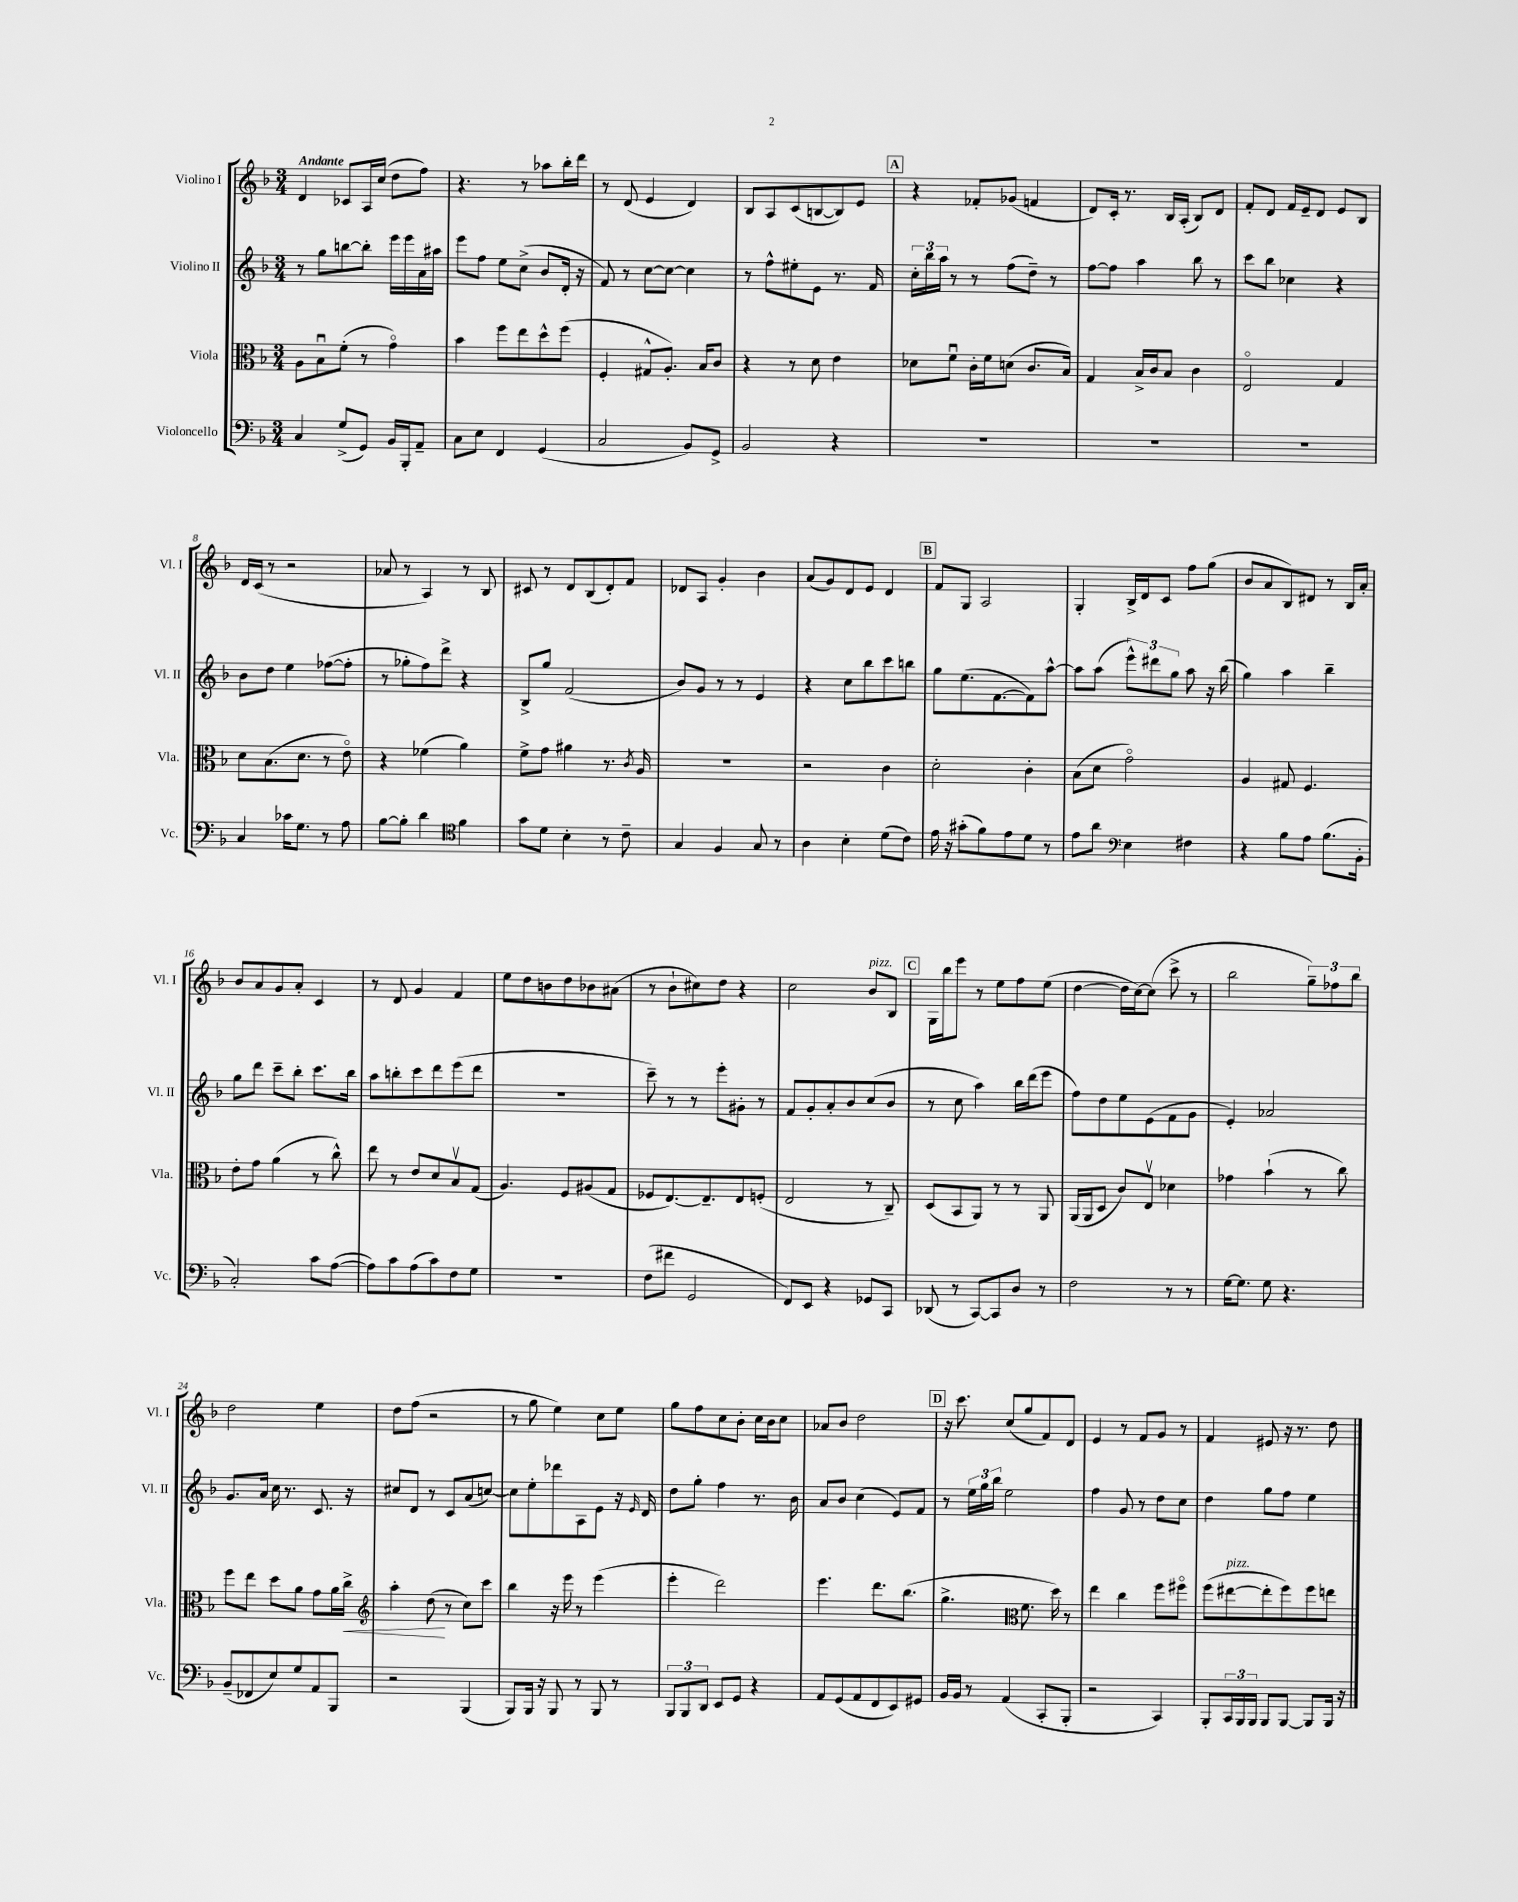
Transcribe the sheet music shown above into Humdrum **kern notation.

**kern	**kern	**dynam	**kern	**kern
*part4	*part3	*part3	*part2	*part1
*staff4	*staff3	*staff3	*staff2	*staff1
*I"Violoncello	*I"Viola	*	*I"Violino II	*I"Violino I
*I'Vc.	*I'Vla.	*	*I'Vl. II	*I'Vl. I
*clefF4	*clefC3	*	*clefG2	*clefG2
*k[b-]	*k[b-]	*	*k[b-]	*k[b-]
*M3/4	*M3/4	*	*M3/4	*M3/4
=1	=1	=1	=1	=1
!	!	!	!	!LO:TX:a:B:t=Andante
4C/	8A\L	.	8r	4d/
.	8B-u\	.	8gg\L	.
(8G^/L	(8f'\J	.	[8bbn\	8c-X/L
8GG/J)	8r	.	8bb'\J]	16A/L
.	.	.	.	(16cc/JJ
16BB-/LL	4g\)	.	16eee\LL	8dd\L
16BBB-'/J	.	.	16eee\	.
8AA~/J	.	.	16a\	8ff\J)
.	.	.	16aa#X\JJ	.
=2	=2	=2	=2	=2
8C\L	4b-\	.	8eee\L	4.r
8E\J	.	.	8ff\J	.
4FF/	8ff\L	.	8ee\L	.
.	8ee\	.	(8cc^\J	8r
(4GG/	8dd^^\	.	8b-/L	8aa-X\L
.	(8ff\J	.	16d'/Jk	16bb-'\L
.	.	.	16r	16ddd\JJ
=3	=3	=3	=3	=3
2C/	4F'/	.	8f/)	8r
.	.	.	8r	(8d/
.	8G#X^^/L	.	[8cc\L	4e/
.	8.A'/J)	.	8cc\J_	.
8BB-/L)	.	.	4cc\]	4d/)
.	16B-/KL	.	.	.
8GG^/J	8c/J	.	.	.
=4	=4	=4	=4	=4
2BB-/	4r	.	8r	8B-/L
.	.	.	8ff^^\L	8A/
.	8r	.	8ee#X'\	(8c/
.	8d\	.	8e\J	[8Bn/
4r	4e\	.	8.r	8B/])
.	.	.	.	8e/J
.	.	.	16f/	.
!!LO:REH:place=s1:t=A
=5	=5	=5	=5	=5
2.r	8d-X\L	.	24cc'\LL	4r
.	.	.	24bb-\	.
.	.	.	24aa\JJ	.
.	8fu\J	.	8r	.
.	16c'\LL	.	8r	8f-X'/L
.	16f\J	.	.	.
.	(8dn\J	.	(8ff\L	(8g-X/J
.	8.c/L	.	8dd~\J)	4fn/
.	.	.	8r	.
.	16B-/Jk)	.	.	.
=6	=6	=6	=6	=6
2.r	4G/	.	[8ff\L	8d/L)
.	.	.	8ff\J]	16c'/Jk
.	.	.	.	8.r
.	16B-^/LL	.	4aa\	.
.	16c/J	.	.	.
.	8B-/J	.	.	16B-/LL
.	.	.	.	(16A'/JJ
.	4c\	.	8bb-\	8B-/L)
.	.	.	8r	8d/J
=7	=7	=7	=7	=7
2.r	2E/	.	8ccc\L	8f'/L
.	.	.	8bb-\J	8d/J
.	.	.	4cc-X\	16f/LL
.	.	.	.	16e~/J
.	.	.	.	8d/J
.	4G/	.	4r	8e/L
.	.	.	.	8B-/J
!!LO:LB:g=z
=8	=8	=8	=8	=8
4C/	8d\L	.	8b-\L	16d/LL
.	.	.	.	(16c/JJ
.	(8.B-\	.	8dd\J	8r
16c-X\KL	.	.	4ee\	2r
8.G\J	8.d\J	.	.	.
8r	8r	.	([8ff-X\L	.
8A\	8e\)	.	8ff-'\J]	.
=9	=9	=9	=9	=9
[8B-\L	4r	.	8r	8a-X/
8B-'\J]	.	.	8gg-X'\L	8r
4d\	(4f-X\	.	8ff\)	4A/)
.	.	.	8ddd^\J	.
*clefC4	*	*	*	*
4f\	4a\)	.	4r	8r
.	.	.	.	8B-/
=10	=10	=10	=10	=10
8g\L	8f^\L	.	8B-^/L	8c#X/
8d\J	8g\J	.	8gg/J	8r
4B-'\	4a#X\	.	(2f/	8d/L
.	.	.	.	(8B-/
8r	8.r	.	.	8d'/)
8c~\	.	.	.	8f/J
.	8qc/	.	.	.
.	16A/	.	.	.
=11	=11	=11	=11	=11
4G/	2.r	.	8b-/L)	8d-X/L
.	.	.	8g/J	8A/J
4F/	.	.	8r	4g'/
.	.	.	8r	.
8G/	.	.	4e/	4b-\
8r	.	.	.	.
=12	=12	=12	=12	=12
4A\	2r	.	4r	(8a/L
.	.	.	.	8g/)
4B-'\	.	.	8cc\L	8d/
.	.	.	8bb-\	8e/J
(8d\L	4c\	.	8ccc\	4d/
8c\J)	.	.	8bbn\J	.
!!LO:REH:place=s1:t=B
=13	=13	=13	=13	=13
16e\	2d'\	.	8gg\L	8f/L
16r	.	.	.	.
(8g#X'\L	.	.	(8.ee\	8G/J
8f\)	.	.	.	2A/
.	.	.	[8.f\	.
8e\	.	.	.	.
8d\J	4c'\	.	8f\])	.
8r	.	.	[8aa^^\J	.
=14	=14	=14	=14	=14
8e\L	(8B-\L	.	8aa\L]	4G'/
8a\J	8d\J	.	(8aa\J	.
*clefF4	*	*	*	*
4E\	2g\)	.	12eee^^\L)	16B-^/LL
.	.	.	.	16d/J
.	.	.	12ddd#X\	.
.	.	.	.	8c/J
.	.	.	12gg\J	.
4F#X\	.	.	8aa\	8ff\L
.	.	.	16r	(8gg\J
.	.	.	(16bb-\	.
=15	=15	=15	=15	=15
4r	4A/	.	4gg\)	8b-/L
.	.	.	.	8a/
8B-\L	8G#X/	.	4aa\	8B-/)
8A\J	4.F/	.	.	8d#X/J
(8.B-\L	.	.	4bb-~\	8r
.	.	.	.	16B-/LL
16BB-'\Jk	.	.	.	16a'/JJ
!!LO:LB:g=z
=16	=16	=16	=16	=16
2C'/)	8e'\L	.	8gg\L	8b-/L
.	8g\J	.	8ddd\J	8a/
.	(4a\	.	8ccc~\L	8g/
.	.	.	8bb-'\J	8a'/J
8c\L	8r	.	8.ccc\L	4c/
([8A\J	8cc^^\)	.	.	.
.	.	.	16bb-\Jk	.
=17	=17	=17	=17	=17
8A\L])	8ee\	.	8aa\L	8r
8c\	8r	.	8bbn'\	8d/
(8A\	8e/L	.	8ccc\	4g/
8c\)	8d/	.	8ddd\	.
8F\	8B-v/	.	(8eee\	4f/
8G\J	(8G/J	.	8ddd\J	.
=18	=18	=18	=18	=18
2.r	4.A/)	.	2.r	8ee\L
.	.	.	.	8dd\
.	.	.	.	8bn\
.	8F/L	.	.	8dd\
.	(8A#X/	.	.	8b-X\
.	8G/J	.	.	(8a#X\J
=19	=19	=19	=19	=19
(8F\L	8F-X/L	.	8ccc~\)	8r
8f#X\J	[8.E/)	.	8r	8b-`\L
2GG/	.	.	8r	8cc#X\)
.	8.E~/]	.	.	.
.	.	.	8eee'\L	8dd\J
.	8E/	.	8g#X'\J	4r
.	(8Fn'/J	.	8r	.
=20	=20	=20	=20	=20
8FF/L)	2E/	.	8f/L	2cc\
8EE/J	.	.	8g'/	.
4r	.	.	8a'/	.
.	.	.	8b-/	.
!	!	!	!	!LO:TX:a:i:t=pizz.
8GG-X/L	8r	.	(8cc/	8b-/L
8CC/J	8C~/)	.	8b-/J	8B-/J
!!LO:REH:place=s1:t=C
=21	=21	=21	=21	=21
(8DD-X/	(8D/L	.	8r	16G\LL
.	.	.	.	16bb-\J
8r	8BB-/	.	8cc\	8eee\J
[8CC/L)	8AA/J)	.	4aa\)	8r
8CC/]	8r	.	.	8ee\L
8D/J	8r	.	16bb-\LL	8ff\
.	.	.	(16ddd\J	.
8r	8AA/	.	8eee\J	(8ee\J
=22	=22	=22	=22	=22
2F\	(16AA/LL	.	8ff\L)	[4dd\
.	16AA/J	.	.	.
.	8D/J	.	8dd\	.
.	8c/L)	.	8ee\	16dd\LL]
.	.	.	.	[16cc\J)
.	8Ev/J	.	(8e\	(8cc\J]
8r	4d-X\	.	8f\	8ccc^\
8r	.	.	8g\J	8r
=23	=23	=23	=23	=23
[16G\KL	4g-X\	.	4e'/)	2bb-\
8.G\J]	.	.	.	.
8G\	(4b-`\	.	2a-X/	.
4.r	.	.	.	.
.	8r	.	.	12gg~\L)
.	.	.	.	12ff-X\
.	8cc\)	.	.	.
.	.	.	.	12bb-\J
!!LO:LB:g=z
=24	=24	=24	=24	=24
(8BB-~/L	8ff\L	.	8.g/L	2dd\
8FF-X/	8ee\J	.	.	.
.	.	.	16a/Jk	.
8E/)	8dd\L	.	16cc\	.
.	.	.	8.r	.
8G/	8a\J	.	.	.
8AA/	8g\L	.	8.c/	4ee\
8BBB-/J	16a\L	.	.	.
!	!	!LO:HP:b	!	!
.	16cc^\JJ	<	16r	.
=25	=25	=25	=25	=25
*	*clefG2	*	*	*
2r	4aa'\	.	8cc#X/L	8dd\L
.	.	.	8d/J	(8ff\J
.	(8dd\	.	8r	2r
.	8r	[	8c/L	.
(4BBB-/	8cc\L)	.	(8a/	.
.	8ccc\J	.	[8ccn/J)	.
=26	=26	=26	=26	=26
8BBB-/L)	4bb-\	.	8cc\L]	8r
16BBB-/Jk	.	.	8ee'\	8gg\
16r	.	.	.	.
8BBB-/	16r	.	8ddd-X\	4ee\)
.	16eee\	.	.	.
8r	8r	.	8A\	.
8BBB-/	(4eee\	.	8e\J	8cc\L
8r	.	.	16r	8ee\J
.	.	.	16qqe/	.
.	.	.	16d/	.
=27	=27	=27	=27	=27
12BBB-/L	4eee'\	.	8dd\L	8gg\L
12BBB-/	.	.	.	.
.	.	.	8gg'\J	8ff\
12DD/J	.	.	.	.
8EE/L	2ddd\)	.	4ff\	8cc\
8GG/J	.	.	.	8b-'\J
4r	.	.	8.r	16cc\LL
.	.	.	.	16b-\J
.	.	.	.	8cc\J
.	.	.	16b-\	.
=28	=28	=28	=28	=28
8AA/L	4.eee\	.	8a/L	8a-X/L
(8GG/	.	.	8b-/J	8b-/J
8AA/	.	.	(4cc\	2dd\
8FF/	8.ddd\L	.	.	.
8EE/)	.	.	8e/L)	.
.	(8.bb-\J	.	.	.
8GG#X/J	.	.	8f/J	.
!!LO:REH:place=s1:t=D
=29	=29	=29	=29	=29
16BB-/LL	4.gg^\	.	8r	16r
16BB-/JJ	.	.	.	8.ccc\
8r	.	.	24ee\LL	.
.	.	.	24gg\	.
.	.	.	24bb-\JJ	.
(4AA/	.	.	2ee\	(8cc/L
*	*clefC3	*	*	*
.	8.f\	.	.	8gg/
8CC'/L	.	.	.	8f/)
.	16dd\)	.	.	.
8BBB-'/J	8r	.	.	8d/J
=30	=30	=30	=30	=30
2r	4ee\	.	4ff\	4e/
.	4cc\	.	8g/	8r
.	.	.	8r	8f/L
4CC/)	8ff\L	.	8dd\L	8g/J
.	8ff#X\J	.	8cc\J	8r
=31	=31	=31	=31	=31
8BBB-'/L	(8ff\L	.	4dd\	4f/
!	!LO:TX:a:i:t=pizz.	!	!	!
24CC/L	[8ee#X\	.	.	.
24BBB-/	.	.	.	.
24BBB-/JJ	.	.	.	.
8BBB-/L	8ee#'\]	.	8gg\L	8e#X/
[8BBB-/J	8ff\)	.	8ff\J	16r
.	.	.	.	8.r
8BBB-/L]	8ff\	.	4ee\	.
16BBB-/Jk	8een\J	.	.	8dd\
16r	.	.	.	.
==	==	==	==	==
*-	*-	*-	*-	*-
